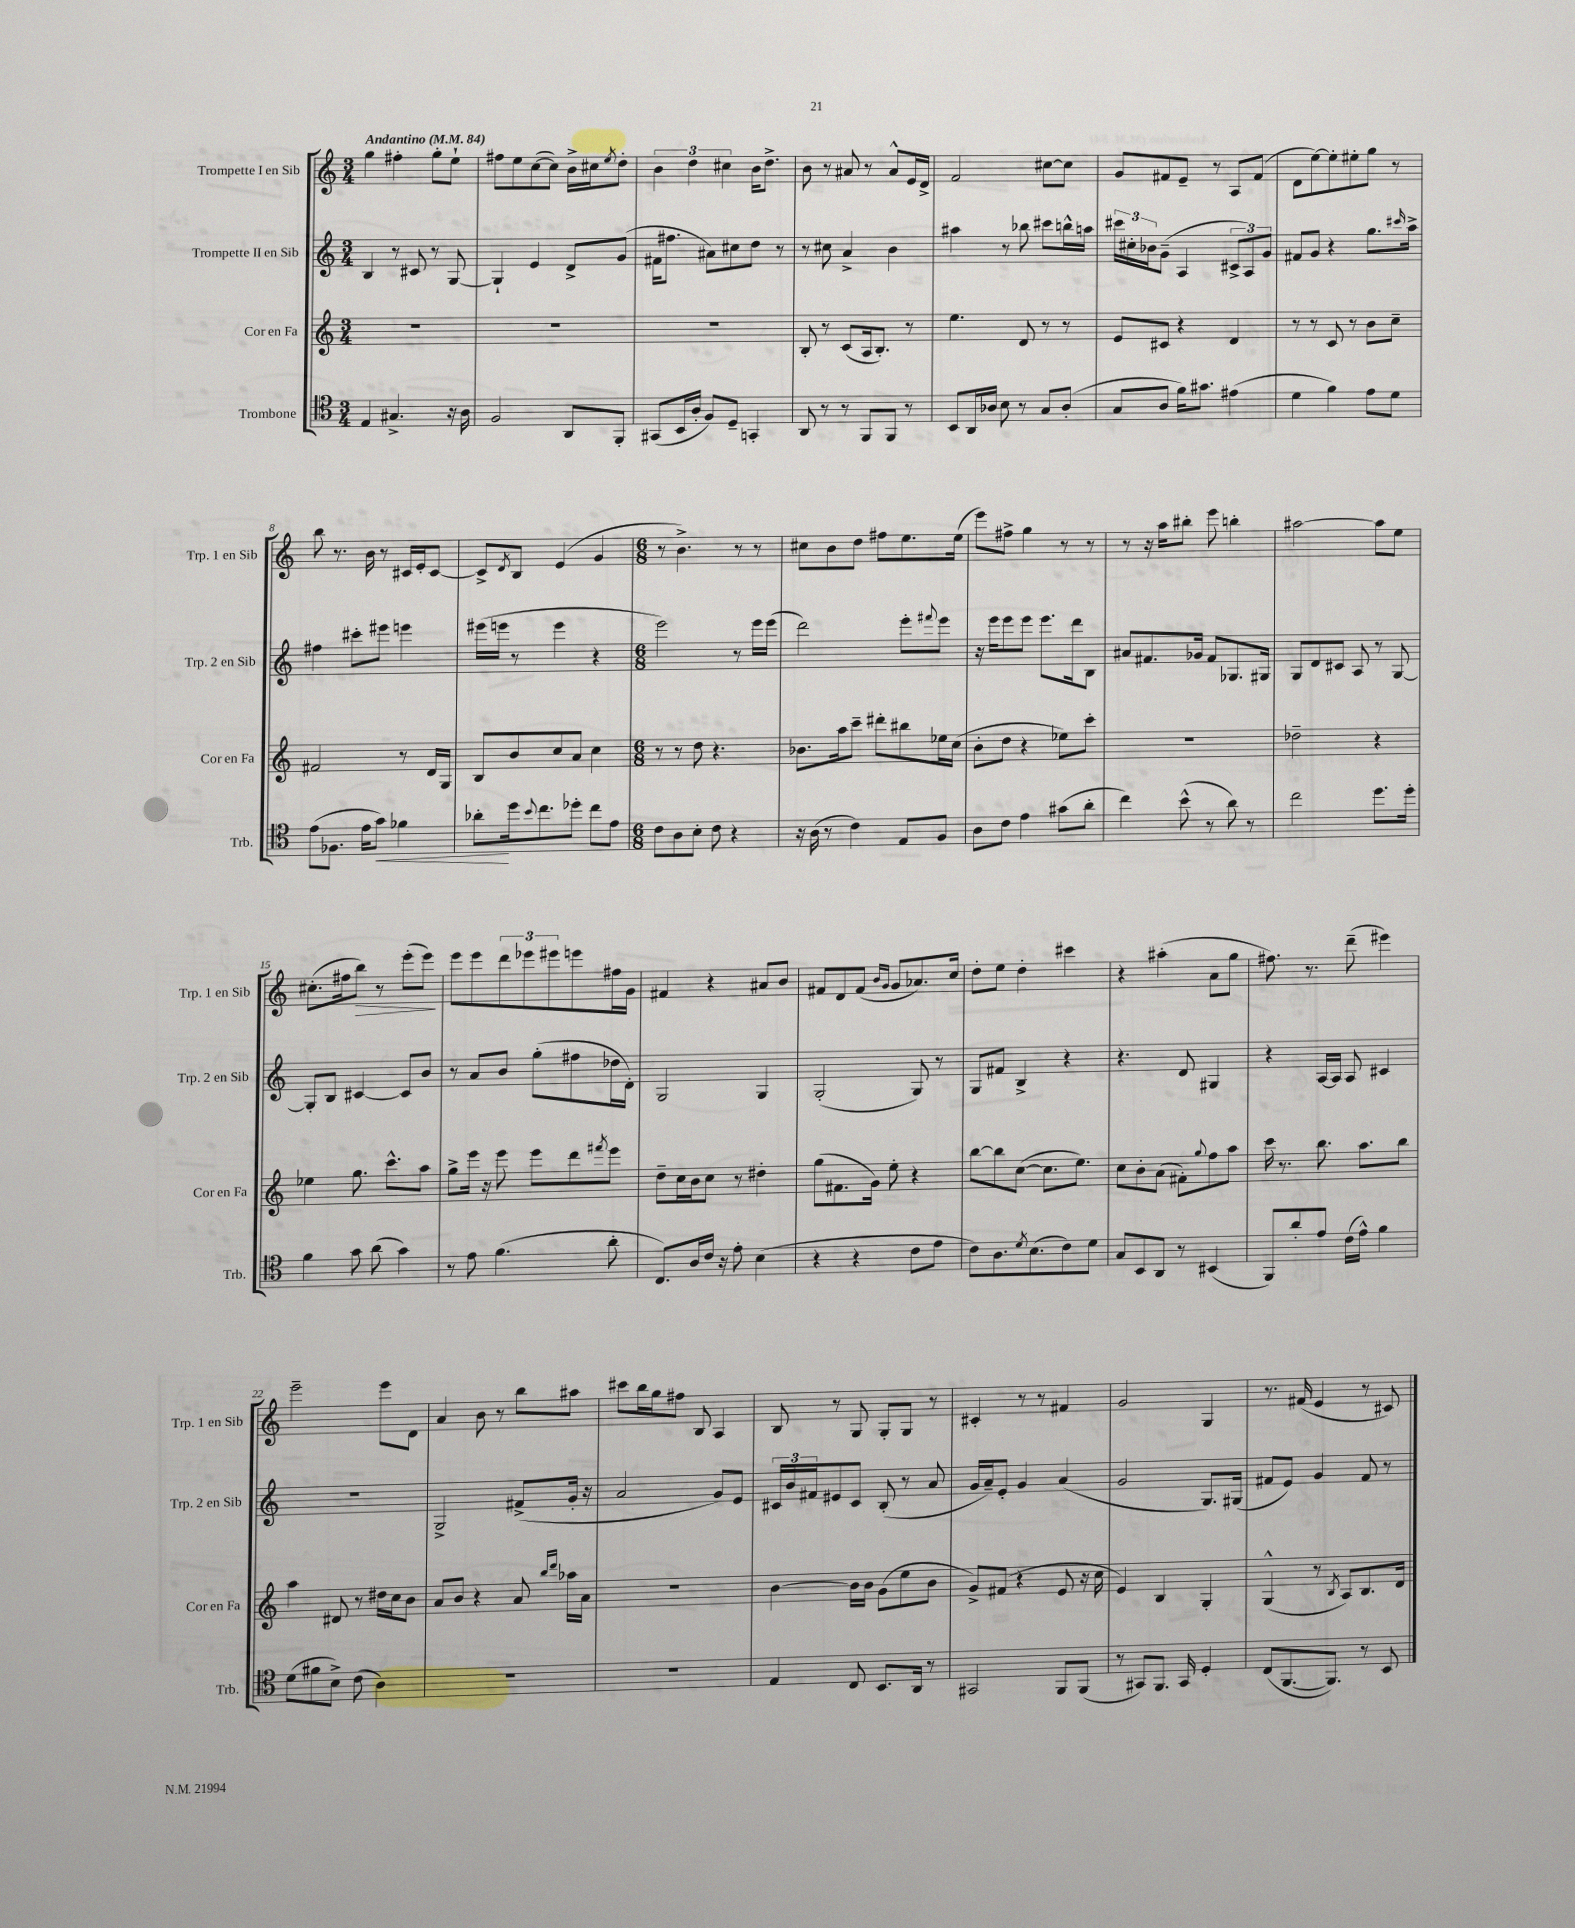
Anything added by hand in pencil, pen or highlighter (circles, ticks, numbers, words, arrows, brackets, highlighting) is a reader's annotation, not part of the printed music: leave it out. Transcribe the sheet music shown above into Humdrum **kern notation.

**kern	**kern	**kern	**kern
*staff4	*staff3	*staff2	*staff1
*clefC4	*clefG2	*clefG2	*clefG2
*k[]	*k[]	*k[]	*k[]
*M3/4	*M3/4	*M3/4	*M3/4
*MM84	*MM84	*MM84	*MM84
4E	2.r	4B	4gg
4.G#^	.	8r	4ff#'
.	.	8c#	.
.	.	8r	8gg'
16r	.	[8G	8ee`
16A	.	.	.
=	=	=	=
2F	2.r	4G`]	8ff#
.	.	.	8ee
.	.	4e	([8cc
.	.	.	8cc])
8AA	.	8d^	16b^
.	.	.	16cc#
.	.	.	8qee
8FF'	.	(8g	8dd'
=	=	=	=
(8GG#	2.r	16f#	6b
.	.	8.ff#	.
16BB	.	.	.
.	.	.	6dd
16A'	.	.	.
8F)	.	8a#)	.
.	.	.	6cc#
8D~	.	8cc#	.
4GG'	.	8dd	16b
.	.	.	8.dd^
.	.	8r	.
=	=	=	=
8AA	8B'	8r	8b
8r	8r	8cc#	8r
8r	(8c	4a^	8a#
8FF	16A	.	8r
.	8.B')	.	.
8FF	.	4b	8a#^^
8r	8r	.	16e
.	.	.	16d^
=	=	=	=
8BB	4.ee	4aa#	2f
16AA	.	.	.
16A-	.	.	.
8B	.	8r	.
8r	8d	8bb-	.
8G	8r	8ccc#	[8cc#
(8A-'	8r	16bb^^	8cc#]
.	.	16aa	.
=	=	=	=
8G	8e	24ccc#	8g
.	.	24cc#'	.
.	.	24b-	.
8A	8c#	(8g~	8f#
16f)	4r	4A	8e~
8.g#	.	.	.
.	.	.	8r
(4e#	4d	12c#^	8A
.	.	12A)	.
.	.	.	(8f#
.	.	12g	.
=	=	=	=
4d	8r	8f#	8d
.	8r	8g	[8ee)
4f)	8c	4r	8ee']
.	8r	.	8ee#'
8e	8b	8.gg	8gg
8d	8cc~	.	8r
.	.	16qqccc#	.
.	.	16aa^	.
=	=	=	=
(8e	2f#	4ff#	8bb
8.F-	.	.	8.r
.	.	8ccc#'	.
16e	.	.	16b
8g)	.	8eee#	8r
4f-	8r	4eee	16c#
.	.	.	16e'
.	16d	.	[8c#
.	16G	.	.
=	=	=	=
8a-'	8B	(16eee#	8c#^]
.	.	16eee	.
.	.	.	8qd
16dd	8b	8r	8B
8qqb	.	.	.
8.cc	.	.	.
.	8cc	4eee	(4e
8dd-'	8a	.	.
8cc	4cc	4r	4g
8e	.	.	.
=	=	=	=
*M6/8	*M6/8	*M6/8	*M6/8
8c	8r	2eee)	8r
8A	8r	.	4.b^)
8B'	8dd	.	.
8c	4.r	.	.
4r	.	8r	8r
.	.	16eee	8r
.	.	(16eee	.
=	=	=	=
16r	8.b-	2ddd)	8cc#
(16A	.	.	.
8r	.	.	8b
.	16aa	.	.
4c)	8ccc~	.	8dd
.	8ddd#'	.	8ff#
8E	8bb#	8eee'	8.ee
.	.	8qqfff#	.
8F	16ee-	8eee	.
.	(16cc	.	(16ee
=	=	=	=
8A	8b'	16r	8eee)
.	.	16eee	.
8c	8dd	8eee	8ff#^
4e	4r	8eee	4gg
.	.	8.eee	.
(8g#	8ee-)	.	8r
.	.	16ddd	.
8a'	8ccc'	8B	8r
=	=	=	=
4cc)	2.r	8a#	8r
.	.	8.f#	16r
.	.	.	16aa
(8b^^	.	.	8bb#'
.	.	16g-	.
8r	.	8f#	8eee
8a)	.	8.G-	4bb'
8r	.	.	.
.	.	16G#	.
=	=	=	=
2cc	2dd-~	8G	[2aa#
.	.	8d	.
.	.	8c#	.
.	.	8A	.
8.dd	4r	8r	8aa#]
.	.	[8G	8ee
16dd'	.	.	.
=	=	=	=
4f	4ee-	8G']	(8.cc#'
.	.	8B	.
.	.	.	16ff#
8g	8.gg	[4c#	8bb)
(8a	.	.	8r
.	8.ccc^^	.	.
4g)	.	8c#]	(8eee'
.	8aa	8b	8eee)
=	=	=	=
8r	8gg^	8r	8eee
8e	16eee	8a	8eee
.	16r	.	.
(4.f	8eee	8b	12ddd
.	.	.	12eee-
.	8eee	(8gg'	.
.	.	.	12eee#
.	8ddd	8ff#	8eee
.	8qfff#	.	.
8a'	8eee	16dd-	16ff#
.	.	16d')	16g
=	=	=	=
8.C)	8dd~	2G	4f#
.	16cc	.	.
16A	16b	.	.
16c	8cc	.	4r
16r	.	.	.
8e'	8r	.	.
(4B	4dd#'	4G	8a#
.	.	.	8b
=	=	=	=
4r	(8gg	(2G'	8f#
.	8.f#	.	8d
4r	.	.	(8f#
.	16g)	.	.
.	.	.	16qqb
.	.	.	16qqg
.	8ee'	.	8g
8c	4r	8G)	8.a-)
8e	.	8r	.
.	.	.	16cc
=	=	=	=
8c)	[8bb	8G	8dd'
8.A	8bb]	8f#	8ee
.	([8cc	4B^	4dd'
8qd	.	.	.
(8.B	.	.	.
.	8.cc]	.	.
8c)	.	4r	4ccc#
.	8.ee)	.	.
8d	.	.	.
=	=	=	=
8G	8cc	4.r	4r
8BB	8b'	.	.
8AA	(8a	.	(4aa#'
8r	8f#')	8d	.
.	8qqgg	.	.
(4BB#	8ff	4G#	8a
.	8aa	.	8gg
=	=	=	=
8FF)	16ccc	4r	8.ff#)
.	8.r	.	.
8a'	.	.	.
.	.	.	8.r
8e	8.bb	[16A	.
.	.	16A]	.
(16c	.	8A	(8ddd~
16e^^)	8.aa	.	.
4f	.	4c#	4eee#)
.	8bb	.	.
=	=	=	=
(8d	4aa	2.r	2eee~
8f#	.	.	.
8B^)	8d#	.	.
(8c	8r	.	.
4A)	16dd#	.	8eee
.	16cc	.	.
.	8b	.	8d
=	=	=	=
2.r	8a	2G^	4a
.	8b	.	.
.	4r	.	8b
.	.	.	8r
.	8a	(8f#^	8bb
.	16qqbb	.	.
.	16qqddd	.	.
.	16aa-	16g'	8aa#
.	16a	16r	.
=	=	=	=
2.r	2.r	2a	8ccc#
.	.	.	16bb
.	.	.	16gg
.	.	.	8ff#
.	.	.	8B
.	.	8g)	4A
.	.	8e	.
=	=	=	=
4E	[4b	24c#	8B
.	.	24b	.
.	.	24f#	.
.	.	8e#	8r
8C	16b]	8c#	8G
.	16b	.	.
8.BB	(8g	(8B'	8G'
.	8ee	8r	8G
16AA	.	.	.
8r	8b	8a	8r
=	=	=	=
2GG#	8g^)	16g	4c#'
.	.	16a~)	.
.	(8f#	8e'	.
.	4r	4g	8r
.	.	.	8r
8FF	8e	(4a	4f#
(8FF	16r	.	.
.	16cc	.	.
=	=	=	=
8r	4e)	2g	2g
8GG#)	.	.	.
8.FF	4B	.	.
16GG#	.	.	.
4D'	4G'	8.G)	4G
.	.	(16G#	.
=	=	=	=
(8C	(4G^^	8f#	8.r
[8.FF	.	8e)	.
.	.	.	(16f#
.	8r	4g	4e
8.FF])	.	.	.
.	8qB	.	.
.	8A)	.	.
8r	8.B	8f#	8r
8BB	.	8r	8c#)
.	16d	.	.
==	==	==	==
*-	*-	*-	*-
